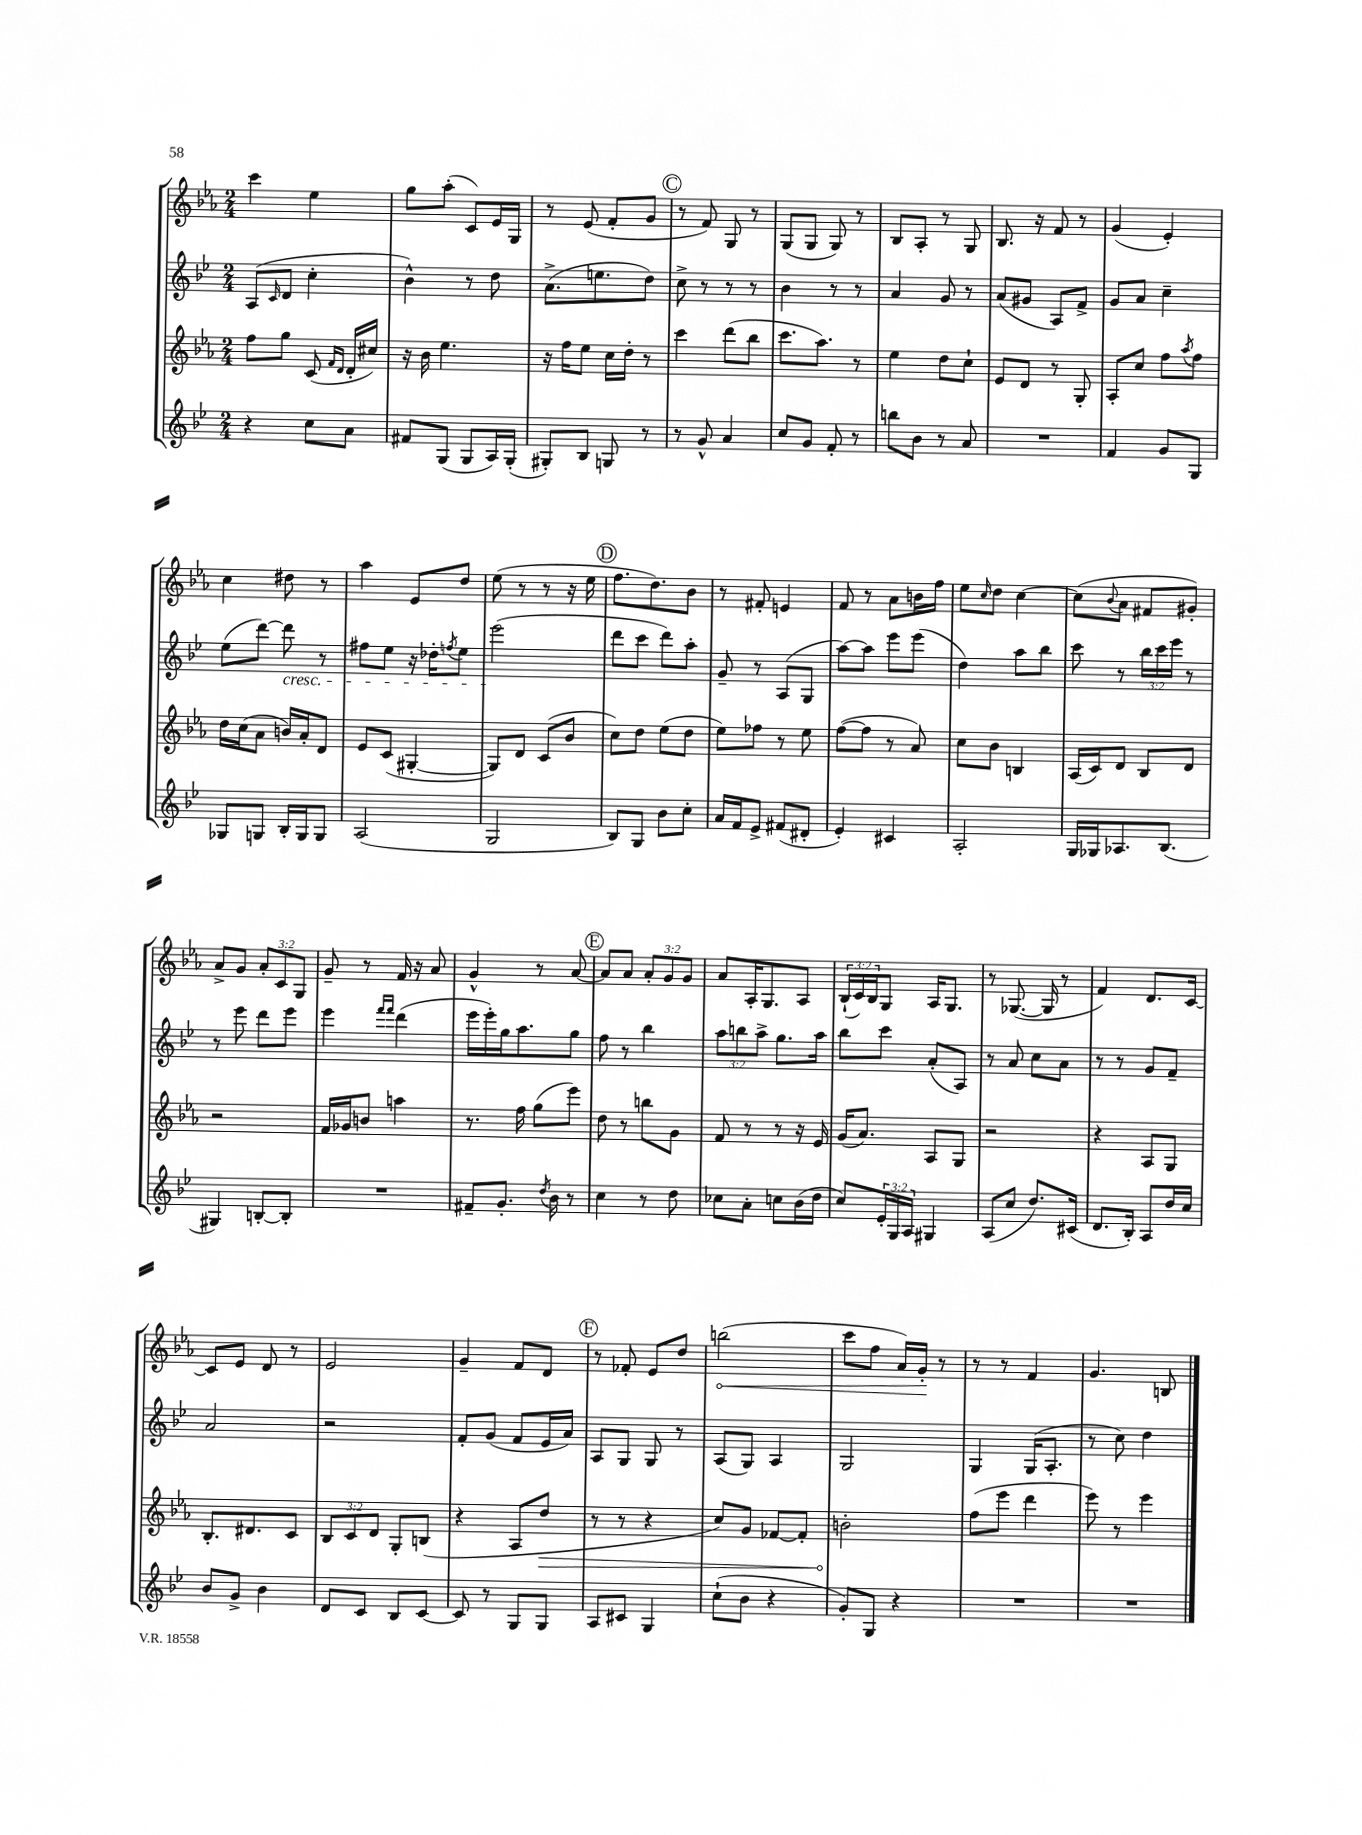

**kern	**kern	**kern	**kern
*staff4	*staff3	*staff2	*staff1
*clefG2	*clefG2	*clefG2	*clefG2
*k[b-e-]	*k[b-e-a-]	*k[b-e-]	*k[b-e-a-]
*M2/4	*M2/4	*M2/4	*M2/4
4r	8ff	(8A	4ccc
.	.	16qqc	.
.	8gg	8d	.
8cc	(8c	4cc'	4ee-
.	16qqf	.	.
.	16qqd	.	.
8a	16d'	.	.
.	16cc#)	.	.
=	=	=	=
8f#	16r	4b-^^)	8gg
.	16b-	.	.
(8G	4.ee-	.	(8aa-'
8G	.	8r	8c)
16A)	.	8dd	16e-
(16G'	.	.	16G
=	=	=	=
8G#')	16r	(8.a^	8r
.	16ff	.	.
8B-	8ee-	.	(8e-
.	.	8.ee	.
8G	16cc	.	8f'
.	16dd'	.	.
8r	8r	8dd)	8g
=	=	=	=
8r	4ccc	8cc^	8r
8g^^	.	8r	8f)
4a	(8ddd	8r	8G
.	8bb-	8r	8r
=	=	=	=
8cc	8.ccc	4b-	(8G
8g	.	.	8G
.	8.aa-)	.	.
8f'	.	8r	8G)
8r	8r	8r	8r
=	=	=	=
8bb	4ee-	4a	8B-
8b-	.	.	8A-'
8r	8dd	8g	8r
8a	8cc`	8r	8G
=	=	=	=
2r	8e-	(8a	8.B-
.	8d	8g#	.
.	.	.	16r
.	8r	8A)	8f
.	8G'	8f^	8r
=	=	=	=
4f	8A-'	8g	(4g
.	8cc	8a	.
8g	8ff	4cc~	4e-')
.	8qaa-	.	.
8G	8ff	.	.
=	=	=	=
8G-	16dd	(8ee-	4cc
.	(16cc	.	.
8G	8a-	[8ddd)	.
16B-'	16b)	8ddd]	8dd#
16G	16a-'	.	.
8G	8d	8r	8r
=	=	=	=
(2A	8e-	8ff#	4aa-
.	(8c	8ee-	.
.	[4G#'	16r	8e-
.	.	16dd-'	.
.	.	8qff	.
.	.	8ee-	8dd
=	=	=	=
2G	8G#])	(2eee-	(8ee-
.	8d	.	8r
.	(8c	.	8r
.	8b-	.	16r
.	.	.	16ee-
=	=	=	=
8B-)	8cc)	8ddd	8.ff
8G	8dd	8ccc	.
.	.	.	8.dd)
8b-	(8ee-	8ddd)	.
8cc'	8dd	8aa'	8b-
=	=	=	=
16a	8ee-)	8g~	8r
16f	.	.	.
8e-^	8ff-	8r	8f#'
(8f#	8r	(8A	4e
8d#'	8ee-	8G	.
=	=	=	=
4e-')	([8ff	[8aa)	8f
.	8ff]	8aa]	8r
4c#	8r	8eee-	8a-
.	8a-)	(8eee-	16b
.	.	.	16ff
=	=	=	=
2A'	8cc	4dd)	8ee-
.	.	.	16qqcc
.	8b-	.	8dd
.	4B	8aa	[4cc
.	.	8bb-	.
=	=	=	=
16G	(16A-	8ccc	(8cc]
16G-	16c)	.	.
.	.	.	8qqb-
8.A-	8d	8r	8a-
.	8B-	24bb-	8f#
.	.	24ccc	.
(8.B-	.	.	.
.	.	24eee-	.
.	8d	8r	8g#')
=	=	=	=
4G#)	2r	8r	8a-^
.	.	8eee-	8g
[8B'	.	8ddd	12a-'
.	.	.	12c
8B']	.	8eee-	.
.	.	.	12G
=	=	=	=
2r	16f	4eee-	8g~
.	16g-	.	.
.	8b	.	8r
.	.	16qqfff	.
.	.	16qqfff	.
.	4aa	(4ddd	16f
.	.	.	16r
.	.	.	8a-
=	=	=	=
8f#~	8.r	16eee-	4g^^
.	.	16eee-')	.
8.g'	.	16gg	.
.	16ff	8.aa	.
.	(8gg	.	8r
8qdd	.	.	.
16b-	.	.	.
8r	8eee-)	8gg	[8a-
=	=	=	=
4cc	8dd	8ff	8a-]
.	8r	8r	8a-
8r	8bb	4bb-	12a-'
.	.	.	12g
8dd	8g	.	.
.	.	.	12g
=	=	=	=
8cc-	8f	12aa	8a-
.	.	12bb	.
8a'	8r	.	16A-'
.	.	12aa^	.
.	.	.	8.G
8cc	8r	8.gg	.
(16b-	16r	.	8A-
16dd	16e-	16aa	.
=	=	=	=
8cc)	(16g	8bb-	(24B-`
.	.	.	24c)
.	8.a-)	.	.
.	.	.	24B-
24e-'	.	8ccc	8G
24G	.	.	.
24A	.	.	.
4G#	8A-	(8a'	16A-
.	.	.	8.G
.	8G	8A)	.
=	=	=	=
(8A	2r	8r	8r
8cc	.	8a	([8.G-
8.dd)	.	8cc	.
.	.	.	16G-]
.	.	8a	8r
(16c#	.	.	.
=	=	=	=
8.d	4r	8r	4f)
.	.	8r	.
16B-')	.	.	.
8A	8A-	8g	8.d
16dd	8G	8f~	.
16cc	.	.	[16c
=	=	=	=
8b-	8.B-'	2a	8c]
8g^	.	.	8e-
.	8.d#	.	.
4b-	.	.	8d
.	8c	.	8r
=	=	=	=
8d	12B-	2r	2e-
.	12c	.	.
8c	.	.	.
.	12d	.	.
8B-	8G'	.	.
[8c	(8B	.	.
=	=	=	=
8c]	4r	8f'	4g~
8r	.	(8g	.
8G	8A-	8f	8f
8G	8dd	16e-	8d
.	.	16a)	.
=	=	=	=
8A	8r	8A	8r
8c#	8r	8G	8f-'
4G	4r	8G	8e-
.	.	8r	8dd
=	=	=	=
(8cc`	8cc)	(8A	(2bb
8b-	8g	8G)	.
4r	[8f-	4A	.
.	8f-']	.	.
=	=	=	=
8g')	2b'	2G	8ccc
8G	.	.	8ff
4r	.	.	16a-)
.	.	.	16g'
.	.	.	8r
=	=	=	=
2r	(8ff	4G	8r
.	8eee-	.	8r
.	4ddd	(16G	4f
.	.	8.A'	.
=	=	=	=
2r	8eee-)	8r	4.g
.	8r	8cc)	.
.	4eee-	4dd	.
.	.	.	8B
==	==	==	==
*-	*-	*-	*-
